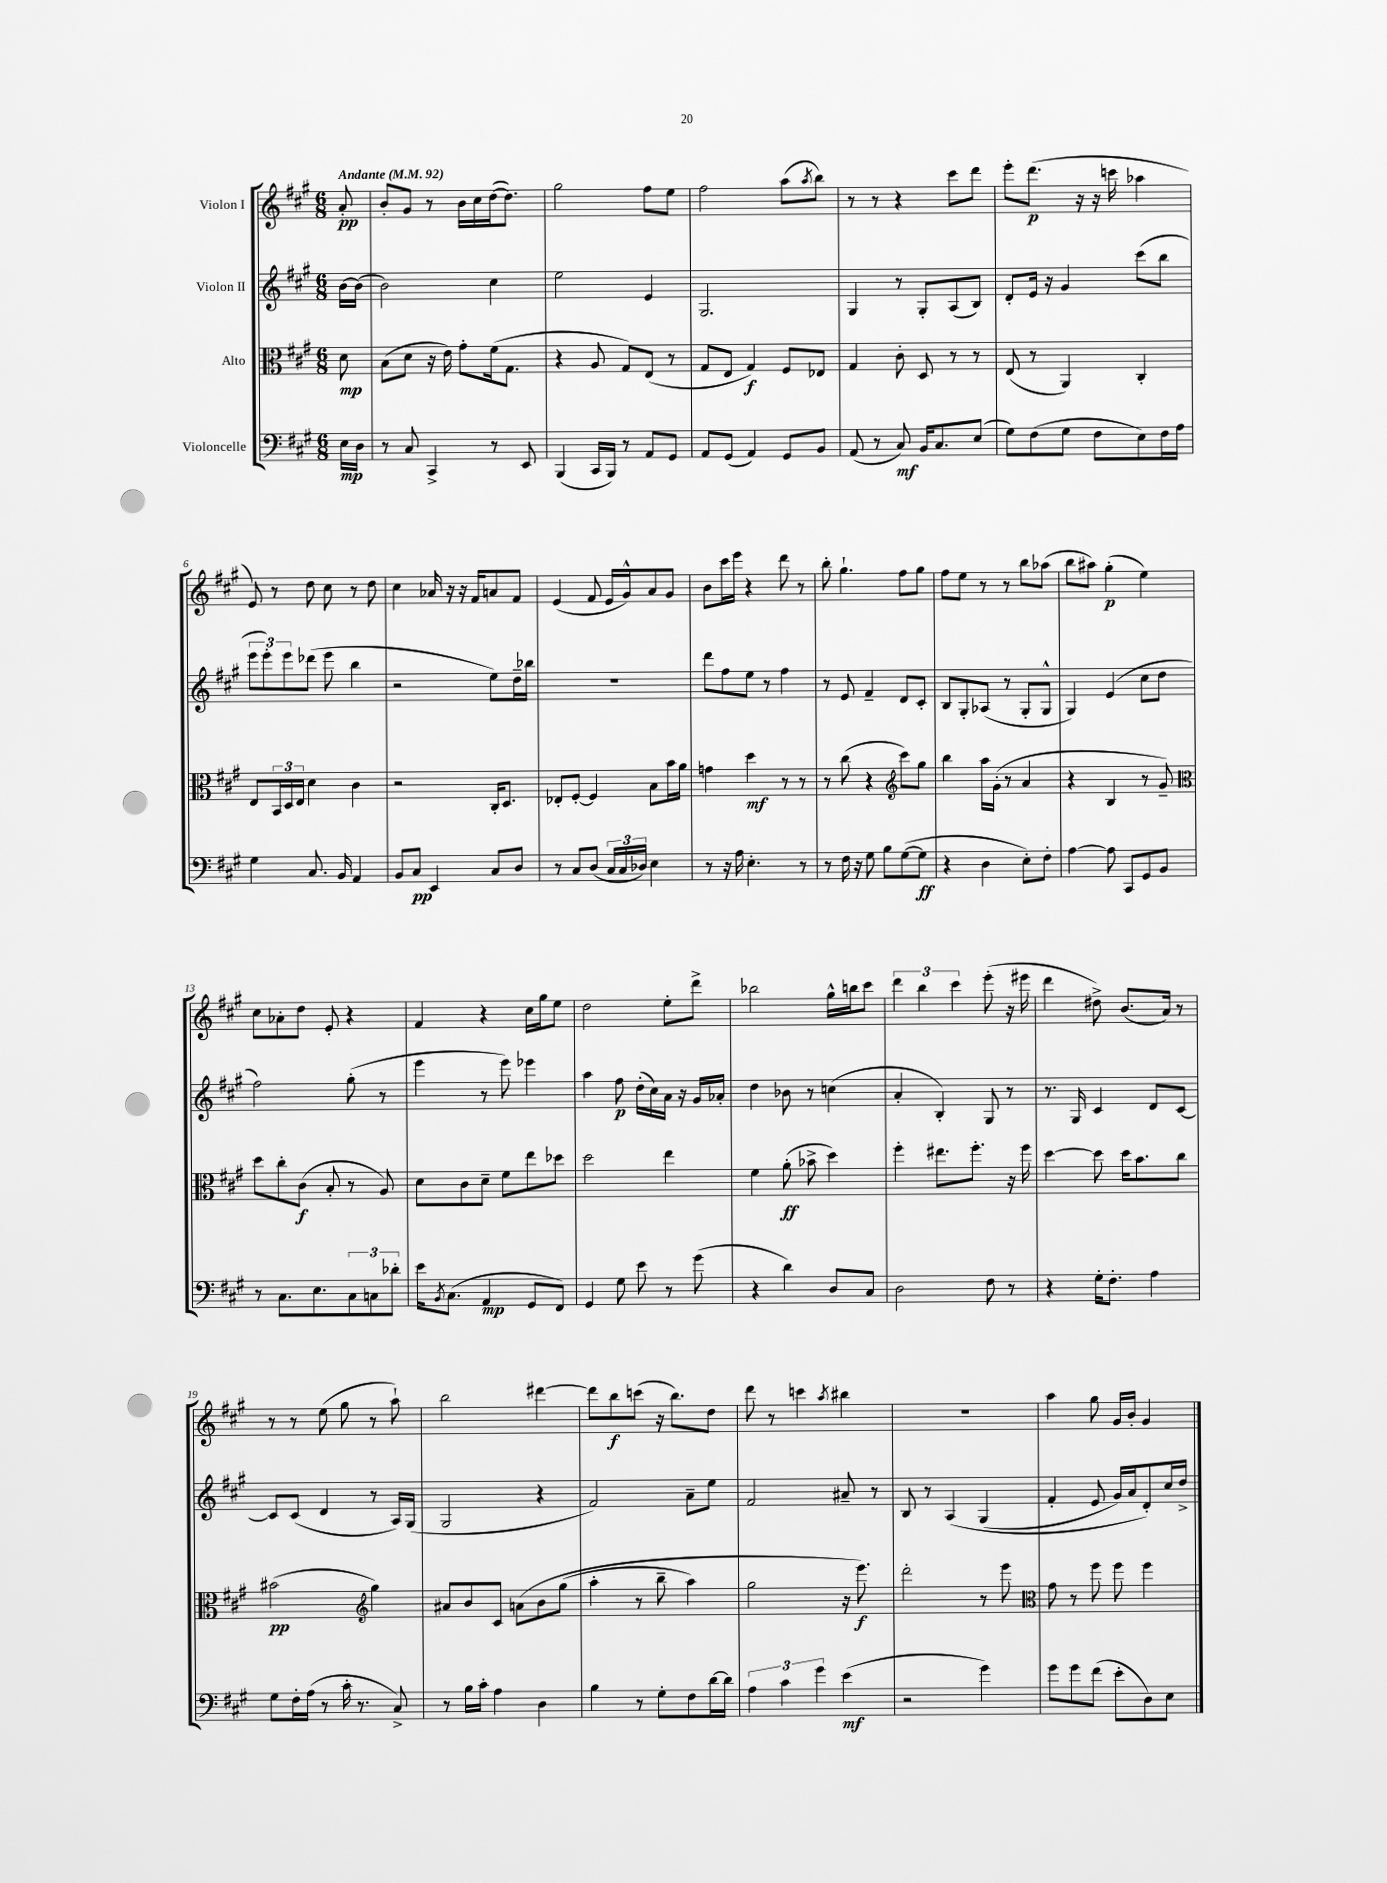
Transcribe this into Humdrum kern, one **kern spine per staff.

**kern	**dynam	**kern	**dynam	**kern	**dynam	**kern	**dynam
*part4	*part4	*part3	*part3	*part2	*part2	*part1	*part1
*staff4	*staff4	*staff3	*staff3	*staff2	*staff2	*staff1	*staff1
*I"Violoncelle	*	*I"Alto	*	*I"Violon II	*	*I"Violon I	*
*clefF4	*	*clefC3	*	*clefG2	*	*clefG2	*
*k[f#c#g#]	*	*k[f#c#g#]	*	*k[f#c#g#]	*	*k[f#c#g#]	*
*M6/8	*	*M6/8	*	*M6/8	*	*M6/8	*
*MM92	*	*MM92	*	*MM92	*	*MM92	*
=	=	=	=	=	=	=	=
!	!	!	!	!	!	!LO:TX:a:B:t=Andante	!
16E\LL	mp	8d\	mp	[16b\LL	.	8a'/	pp
16D\JJ	.	.	.	(16b\JJ]	.	.	.
=1	=1	=1	=1	=1	=1	=1	=1
8r	.	(8B\L	.	2b\)	.	8b'/L	.
8C#/	.	8d\J	.	.	.	8g#/J	.
4CC#^/	.	16r	.	.	.	8r	.
.	.	16e\)	.	.	.	.	.
.	.	8g#'\L	.	.	.	16b\LL	.
.	.	.	.	.	.	16cc#\	.
8r	.	(16f#\k	.	4cc#\	.	([16dd\J	.
.	.	8.G#\J	.	.	.	8.dd\J])	.
8EE/	.	.	.	.	.	.	.
=2	=2	=2	=2	=2	=2	=2	=2
(4BBB/	.	4r	.	2ee\	.	2gg#\	.
16CC#/LL	.	8A/	.	.	.	.	.
16BBB/JJ)	.	.	.	.	.	.	.
8r	.	8G#/L)	.	.	.	.	.
8AA/L	.	(8E/J	.	4e/	.	8ff#\L	.
8GG#/J	.	8r	.	.	.	8ee\J	.
=3	=3	=3	=3	=3	=3	=3	=3
8AA/L	.	8G#/L	.	2.G#/	.	2ff#\	.
(8GG#/J	.	8E/J	.	.	.	.	.
4AA/)	.	4G#/)	f	.	.	.	.
8GG#/L	.	8F#/L	.	.	.	(8aa\L	.
.	.	.	.	.	.	8qaa/	.
8BB/J	.	8E-X/J	.	.	.	8bb\J)	.
=4	=4	=4	=4	=4	=4	=4	=4
(8AA/	.	4G#/	.	4G#/	.	8r	.
8r	.	.	.	.	.	8r	.
8C#/)	mf	8c#'\	.	8r	.	4r	.
16BB/KL	.	8D/	.	8G#'/L	.	.	.
8.C#/	.	.	.	.	.	.	.
.	.	8r	.	(8A/	.	8ccc#\L	.
(8E/J	.	8r	.	8B/J)	.	8ddd\J	.
=5	=5	=5	=5	=5	=5	=5	=5
8G#\L)	.	(8E/	.	8d'/L	.	8eee'\L	.
(8F#\	.	8r	.	16e/Jk	.	(8.ddd\J	p
.	.	.	.	16r	.	.	.
8G#\J	.	4AA/)	.	4g#/	.	.	.
.	.	.	.	.	.	16r	.
8F#\L	.	.	.	.	.	16r	.
.	.	.	.	.	.	16cccn\	.
8E\)	.	4C#'/	.	(8ccc#\L	.	4aa-X\	.
16F#\L	.	.	.	8bb\J	.	.	.
16A\JJ	.	.	.	.	.	.	.
!!LO:LB:g=z
=6	=6	=6	=6	=6	=6	=6	=6
4G#\	.	8E/L	.	12eee\L	.	8e/)	.
.	.	.	.	12eee'\)	.	.	.
.	.	24BB/L	.	.	.	8r	.
.	.	24D/	.	12eee\	.	.	.
.	.	24E/JJ	.	.	.	.	.
8.C#/	.	4d\	.	(8ddd-X\J	.	8dd\	.
.	.	.	.	8eee\	.	8cc#\	.
16BB/	.	.	.	.	.	.	.
4AA/	.	4c#\	.	4bb\	.	8r	.
.	.	.	.	.	.	8dd\	.
=7	=7	=7	=7	=7	=7	=7	=7
8BB/L	.	2r	.	2r	.	4cc#\	.
8C#/J	pp	.	.	.	.	.	.
4EE/	.	.	.	.	.	16a-X/	.
.	.	.	.	.	.	16r	.
.	.	.	.	.	.	16r	.
.	.	.	.	.	.	16f#/KL	.
8C#/L	.	16C#'/KL	.	8ee\L)	.	8an/	.
.	.	8.D/J	.	.	.	.	.
8D/J	.	.	.	16dd~\L	.	8f#/J	.
.	.	.	.	16bb-X\JJ	.	.	.
=8	=8	=8	=8	=8	=8	=8	=8
8r	.	8E-X'/L	.	2.r	.	(4e/	.
8C#/L	.	[8F#'/J	.	.	.	.	.
(8D/J	.	4F#/]	.	.	.	8f#/	.
24C#/LL	.	.	.	.	.	16e/LL	.
24C#/	.	.	.	.	.	.	.
.	.	.	.	.	.	16g#^^/J)	.
24D-X/JJ)	.	.	.	.	.	.	.
4E\	.	8B\L	.	.	.	8a/	.
.	.	16b\L	.	.	.	8g#/J	.
.	.	16a\JJ	.	.	.	.	.
=9	=9	=9	=9	=9	=9	=9	=9
8r	.	4gn\	.	8ddd\L	.	8b\L	.
16r	.	.	.	8ff#\	.	16ccc#\L	.
16A\	.	.	.	.	.	16eee\JJ	.
4.E'\	.	4dd\	mf	8ee\J	.	4r	.
.	.	.	.	8r	.	.	.
.	.	8r	.	4ff#\	.	8ddd\	.
8r	.	8r	.	.	.	8r	.
=10	=10	=10	=10	=10	=10	=10	=10
8r	.	8r	.	8r	.	8bb'\	.
16F#\	.	(8cc#\	.	8e/	.	4.gg#`\	.
16r	.	.	.	.	.	.	.
8G#\	.	4r	.	4f#~/	.	.	.
8B\L	.	.	.	.	.	.	.
*	*	*clefG2	*	*	*	*	*
([8G#\	.	8ccc#\L)	.	8d/L	.	8ff#\L	.
8G#\J]	ff	8gg#\J	.	8c#'/J	.	8gg#\J	.
=11	=11	=11	=11	=11	=11	=11	=11
4r	.	4bb\	.	8B/L	.	8ff#\L	.
.	.	.	.	8G#'/	.	8ee\J	.
4D\	.	16aa\LL	.	(8A-X/J	.	8r	.
.	.	(16g#'\JJ	.	.	.	.	.
.	.	8r	.	8r	.	8r	.
8E'\L)	.	4a/	.	8G#'/L	.	8bb\L	.
8F#'\J	.	.	.	8G#^^/J	.	(8aa-X\J	.
=12	=12	=12	=12	=12	=12	=12	=12
[4A\	.	4r	.	4G#/)	.	8bb\L	.
.	.	.	.	.	.	8aa#X\J)	.
8A\]	.	4B/	.	(4e/	.	(4gg#'\	p
8CC#/L	.	.	.	.	.	.	.
8GG#/	.	8r	.	8cc#\L	.	4ee\)	.
8BB/J	.	8g#~/)	.	8dd\J	.	.	.
!!LO:LB:g=z
=13	=13	=13	=13	=13	=13	=13	=13
*	*	*clefC3	*	*	*	*	*
8r	.	8dd\L	.	2ff#\)	.	8cc#\L	.
8.C#\L	.	8cc#'\	.	.	.	8a-X'\	.
.	.	(8c#\J	f	.	.	8dd\J	.
8.E\	.	.	.	.	.	.	.
.	.	8B'/	.	.	.	8e'/	.
12C#\	.	8r	.	(8gg#'\	.	4r	.
12Cn\	.	.	.	.	.	.	.
.	.	8A/)	.	8r	.	.	.
12d-X'\J	.	.	.	.	.	.	.
=14	=14	=14	=14	=14	=14	=14	=14
16e\KL	.	8d\L	.	4eee\	.	4f#/	.
8qBB/	.	.	.	.	.	.	.
(8.C#\J	.	.	.	.	.	.	.
.	.	8c#\	.	.	.	.	.
4AA/	mp	8d~\J	.	8r	.	4r	.
.	.	8f#\L	.	8eee\)	.	.	.
8GG#/L	.	8ee\	.	4eee-X\	.	16cc#\LL	.
.	.	.	.	.	.	16gg#\J	.
8FF#/J)	.	8dd-X\J	.	.	.	8ee\J	.
=15	=15	=15	=15	=15	=15	=15	=15
4GG#/	.	2dd\	.	4aa\	.	2dd\	.
8G#\	.	.	.	8ff#\	p	.	.
8e\	.	.	.	(16dd'\LL	.	.	.
.	.	.	.	16cc#\)	.	.	.
8r	.	4ee\	.	16a\JJ	.	8ee'\L	.
.	.	.	.	16r	.	.	.
(8g#\	.	.	.	16g#/LL	.	8ddd^\J	.
.	.	.	.	16a-X'/JJ	.	.	.
=16	=16	=16	=16	=16	=16	=16	=16
4r	.	4f#\	.	4dd\	.	2bb-X\	.
4d\)	.	(8a'\	ff	8b-X\	.	.	.
.	.	8b-X^\	.	8r	.	.	.
8D/L	.	4dd\)	.	(4ccn\	.	16gg#^^\LL	.
.	.	.	.	.	.	16bbn\J	.
8C#/J	.	.	.	.	.	8ccc#\J	.
=17	=17	=17	=17	=17	=17	=17	=17
2D\	.	4ff#'\	.	4a'/	.	6ddd\	.
.	.	.	.	.	.	6bb\	.
.	.	8.ee#X\L	.	4B'/)	.	.	.
.	.	.	.	.	.	6ccc#\	.
.	.	8.ff#'\J	.	.	.	.	.
8F#\	.	.	.	8G#/	.	(8eee'\	.
8r	.	16r	.	8r	.	16r	.
.	.	16ff#\	.	.	.	16eee#X\	.
=18	=18	=18	=18	=18	=18	=18	=18
4r	.	[4dd\	.	8.r	.	4ddd\	.
.	.	.	.	16G#/	.	.	.
16G#'\KL	.	8dd\]	.	4c#/	.	8dd#X^\)	.
8.F#'\J	.	.	.	.	.	.	.
.	.	16dd\KL	.	.	.	(8.b/L	.
.	.	8.b\	.	.	.	.	.
4A\	.	.	.	8d/L	.	.	.
.	.	.	.	.	.	16a/Jk)	.
.	.	8cc#\J	.	[8c#/J	.	8r	.
!!LO:LB:g=z
=19	=19	=19	=19	=19	=19	=19	=19
8G#\L	.	(2b#X\	pp	8c#/L]	.	8r	.
16F#'\L	.	.	.	(8c#/J	.	8r	.
(16A\JJ	.	.	.	.	.	.	.
8r	.	.	.	4d/	.	(8ee\	.
16c#'\	.	.	.	.	.	8gg#\	.
8.r	.	.	.	.	.	.	.
*	*	*clefG2	*	*	*	*	*
.	.	4gg#\)	.	8r	.	8r	.
8C#^/)	.	.	.	16A/LL)	.	8aa`\)	.
.	.	.	.	(16G#/JJ	.	.	.
=20	=20	=20	=20	=20	=20	=20	=20
8r	.	8a#X/L	.	2G#/	.	2bb\	.
16B\LL	.	8b/	.	.	.	.	.
16c#'\JJ	.	.	.	.	.	.	.
4A\	.	8c#/J	.	.	.	.	.
.	.	(8an\L	.	.	.	.	.
4D\	.	8b\	.	4r	.	[4ddd#X\	.
.	.	(8gg#\J	.	.	.	.	.
=21	=21	=21	=21	=21	=21	=21	=21
4B\	.	4aa'\	.	2f#/)	.	8ddd#\L]	.
.	.	.	.	.	.	8bb\	f
8r	.	8r	.	.	.	(8cccn\J	.
8G#'\L	.	8bb~\	.	.	.	16r	.
.	.	.	.	.	.	8.bb\L)	.
8F#\	.	4aa\)	.	8a~\L	.	.	.
[16d\L	.	.	.	8ee\J	.	8dd\J	.
16d\JJ]	.	.	.	.	.	.	.
=22	=22	=22	=22	=22	=22	=22	=22
6A\	.	2gg#\	.	2f#/	.	8ddd\	.
.	.	.	.	.	.	8r	.
6c#\	.	.	.	.	.	.	.
.	.	.	.	.	.	4cccn\	.
6g#\	.	.	.	.	.	.	.
.	.	.	.	.	.	8qaa/	.
(4e\	mf	16r	.	8a#X~/	.	4bb#X\	.
.	.	8.eee\)	f	.	.	.	.
.	.	.	.	8r	.	.	.
=23	=23	=23	=23	=23	=23	=23	=23
2r	.	2ddd'\	.	8B/	.	2.r	.
.	.	.	.	8r	.	.	.
.	.	.	.	(4A/	.	.	.
4g#\)	.	8r	.	(4G#/	.	.	.
.	.	8eee\	.	.	.	.	.
=24	=24	=24	=24	=24	=24	=24	=24
*	*	*clefC3	*	*	*	*	*
8g#\L	.	8g#\	.	4f#'/	.	4aa\	.
8g#\	.	8r	.	.	.	.	.
(8f#\J	.	8ff#\	.	8e/	.	8gg#\	.
8e'\L	.	8ff#\	.	16g#/LL)	.	16g#/LL	.
.	.	.	.	16a/J	.	16b'/JJ	.
8D\)	.	4ff#\	.	8d'/)	.	4g#/	.
8E\J	.	.	.	16cc#/L	.	.	.
.	.	.	.	16dd^/JJ	.	.	.
==	==	==	==	==	==	==	==
*-	*-	*-	*-	*-	*-	*-	*-
